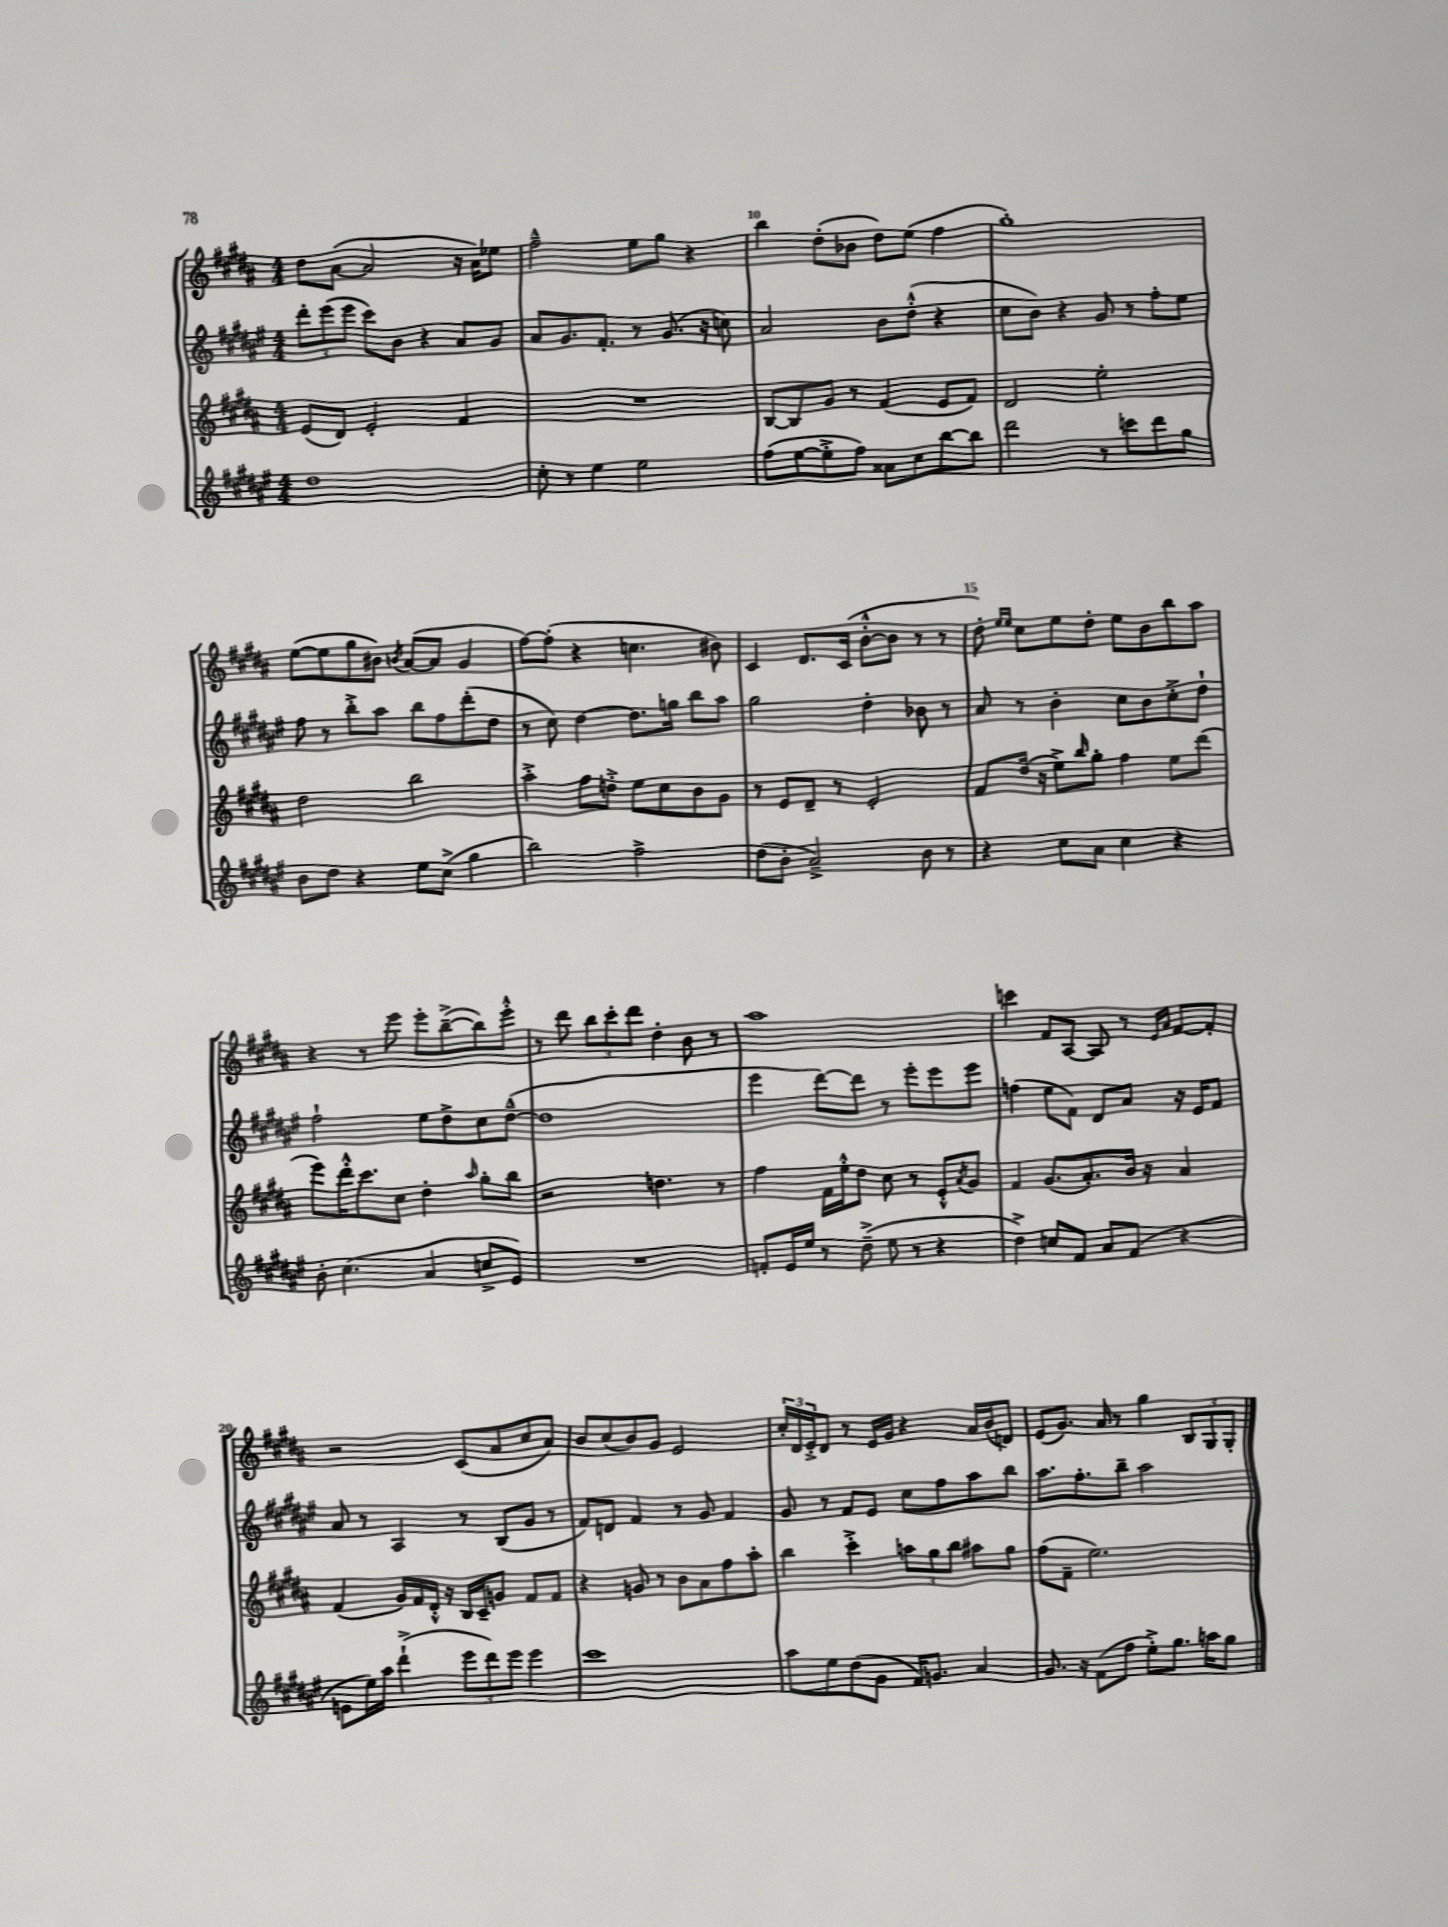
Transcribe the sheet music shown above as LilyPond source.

<<
\new StaffGroup <<
\new Staff = "s0" {
    \clef treble \key b \major \numericTimeSignature \time 4/4
    dis''8 ais'8~( ais'2 r16 ais'16) ees''8 |
    fis''2---^ e''8 gis''8 r4 |
    b''4 dis''8-.( bes'8 dis''8) e''8( fis''4 |
    gis''1-.) |
    e''8~( e''8 gis''8 bis'8) \acciaccatura { b'8 } ais'8~( ais'8 gis'4 |
    fis''8~) fis''8-.( r4 c''4. bis'8) |
    cis'4 dis'8. cis'16( b'8~-.-^ b'8 r8 r8 |
    dis''8-.) \grace { e''16 e''16 } cis''8 e''8 dis''8-. e''8 b'8 b''8 ais''8 |
    r4 r8 e'''8 e'''8-. b''8~--->( b''8) e'''8-.-^ |
    r8 dis'''8 \tuplet 3/2 { b''8 cis'''8-. dis'''8 } dis''4-. b'8 r8 |
    ais''1 |
    c'''4 fis'8 ais8~ ais8 r8 \grace { e'16 ais'16 } fis'8~ fis'8-. |
    r2 cis'8( ais'8 cis''8 ais'8) |
    b'8 cis''8( b'8) gis'8 e'2 |
    \tuplet 3/2 { cis''16-. dis'16 e'16-.-> } dis'8 r8 e'16 gis'16 r4 ais'16 b'16( d'8) |
    e'8( gis'8.) ais'16 r8 gis''4 \tuplet 3/2 { b8 gis8 gis8-. } \bar "|." |
}
\new Staff = "s1" {
    \clef treble \key fis \major \numericTimeSignature \time 4/4
    \tuplet 3/2 { dis'''8-. eis'''8( eis'''8 } cis'''8) b'8 r4 ais'8 gis'8 |
    ais'8 gis'8. fis'8.-. r8 gis'8.( r16 c''8) |
    ais'2 b'8 dis''8-.-^( r4 |
    cis''8 b'8) r4 gis'8 r8 fis''8-. eis''8 |
    fis''8 r8 b''8-.-> ais''8 b''8 fis''8 dis'''8-.( dis''8 |
    r8 cis''8) dis''4~ dis''8. g''16 b''8 ais''8 |
    gis''2 dis''4-. bes'8 r8 |
    ais'8 r8 b'4-. cis''8 b'8 cis''8-.-> dis''8-! |
    fis''2-! eis''8 dis''8-> cis''8 dis''8~---^( |
    dis''1 |
    eis'''4 dis'''8~) dis'''8 r8 eis'''8-. eis'''8 eis'''8 |
    f''4( eis''8 fis'8) dis'8 ais'8 r16 eis'16 fis'8 |
    ais'8 r8 ais4 r8 b8( gis'8 r8 |
    fis'8) d'8 fis'4 r8 gis'8 fis'4 |
    gis'8 r8 fis'8 eis'8 cis''8 fis''8 ais''8 b''8 |
    ais''8. fis''8.-. b''8-- ais''2 \bar "|." |
}
\new Staff = "s2" {
    \clef treble \key b \major \numericTimeSignature \time 4/4
    e'8( dis'8) e'2-. fis'4 |
    R1 |
    b8~ b8 gis'8 r8 fis'4( e'8 fis'8) |
    dis'2 e''2-. |
    dis''2 b''2 |
    ais''4-.-> fis''8 d''8-.-> e''8 cis''8 b'8 gis'8 |
    r8 e'8 dis'8-- r8 e'2-. |
    fis'8 dis''16( r16 e''8->) \grace { b''16 } gis''8-. fis''4 e''8 dis'''8( |
    e'''8) dis'''16-.-^ cis'''8. cis''8 dis''4-. \grace { ais''16 } gis''8-. b''8 |
    r2 d''4. r8 |
    fis''4 fis'16 e''16-.-^ dis''8 cis''8 r8 e'8-.-^ \acciaccatura { ais'8 } gis'8 |
    fis'4 gis'8.( ais'8.-.) b'16 r16 ais'4 |
    fis'4( gis'16) fis'16 dis'16-.-^ r16 b16 cis'16-- g'8 fis'8 fis'8 |
    r4 g'8 r8 b'8 ais'8 fis''8 ais''8-. |
    b''4 cis'''4-.-> \tuplet 3/2 { a''8 gis''8 b''8 } ais''8 gis''8 |
    fis''8( fis'8-- e''2.) \bar "|." |
}
\new Staff = "s3" {
    \clef treble \key fis \major \numericTimeSignature \time 4/4
    dis''1 |
    cis''8-. r8 eis''4 eis''2 |
    fis''8( eis''8~ eis''8-.-> fis''8) aisis'8 cis''8 b''8~ b''8 |
    dis'''2 r8 c'''8 dis'''8 gis''8 |
    b'8 dis''8 r4 eis''8 cis''8->( gis''4 |
    b''2) fis''2-> |
    dis''8( b'8-. ais'2--->) b'8 r8 |
    r4 cis''8 ais'8 cis''4 r4 |
    b'8-. cis''4.( ais'4 c''8-> eis'8) |
    R1 |
    f'8-. eis'16 eis''16 r8 dis''8--->( eis''8 r8 r4 |
    dis''4->) c''8 fis'8 ais'8 fis'8( r4 |
    e'8 eis''16) ais''16 dis'''4-!->( \tuplet 3/2 { eis'''8 dis'''8) eis'''8 } eis'''4 |
    cis'''1 |
    ais''8 eis''8 dis''8( gis'8 fis'16) g'8. ais'4 |
    gis'8. r16 fis'8( fis''8 eis''8-.->) gis''8. a''16 gis''8 \bar "|." |
}
>>
>>
\layout { \context { \Score currentBarNumber = #8 \override BarNumber.break-visibility = ##(#f #t #t) barNumberVisibility = #(every-nth-bar-number-visible 5) } }
